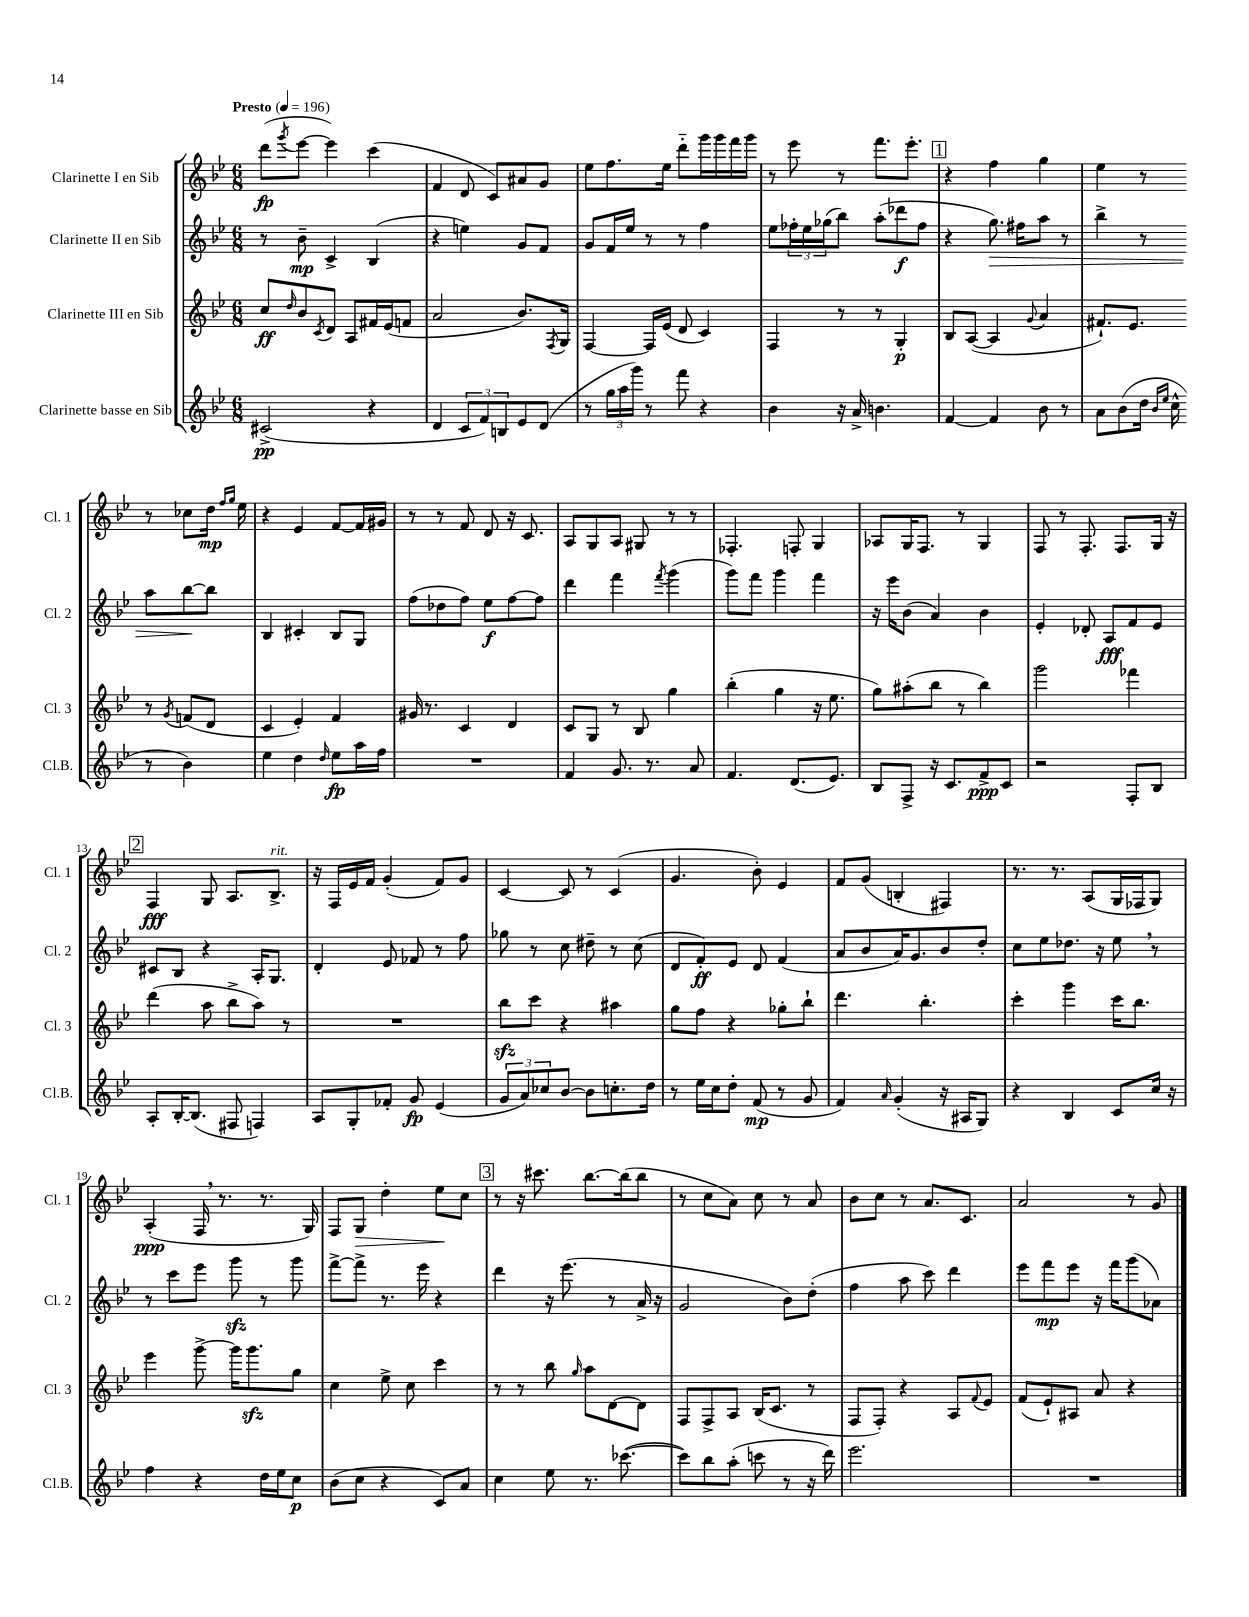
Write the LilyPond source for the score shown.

<<
\new StaffGroup <<
\new Staff = "s0" \with { instrumentName = "Clarinette I en Sib" shortInstrumentName = "Cl. 1" } {
    \clef treble \key bes \major \numericTimeSignature \time 6/8 \tempo "Presto" 4 = 196
    d'''8\fp( \acciaccatura { g'''8 } ees'''8~ ees'''4) c'''4( |
    f'4 d'8 c'8) ais'8 g'8 |
    ees''8 f''8. ees''16 d'''8-_ g'''16 g'''16 f'''16 g'''16 |
    r8 ees'''8 r8 f'''8. ees'''8.-. |
    \mark \markup { \box "1" } r4 f''4 g''4 |
    ees''4 r8 r8 ces''8 d''16\mp \grace { f''16 g''16 } ees''16 |
    r4 ees'4 f'8~ f'16 gis'16 |
    r8 r8 f'8 d'8 r16 c'8. |
    a8 g8 a8 gis8 r8 r8 |
    fes4.-. f8-. g4 |
    aes8 g16 f8. r8 g4 |
    f8 r8 f8.-. f8. g16 r16 |
    \mark \markup { \box "2" } f4\fff g8 a8. bes8.->^\markup { \italic "rit." } |
    r16 f16 ees'16 f'16 g'4-.( f'8) g'8 |
    c'4~ c'8 r8 c'4( |
    g'4. bes'8-.) ees'4 |
    f'8 g'8( b4-. fis4) |
    r8. r8. a8( g16 fes16 g8) |
    a4-.\ppp( f16 \breathe r8. r8. g16) |
    f8 g8\> d''4-. ees''8\! c''8 |
    \mark \markup { \box "3" } r8 r16 cis'''8. bes''8.~ bes''16( bes''8 |
    r8 c''8 a'8) c''8 r8 a'8 |
    bes'8 c''8 r8 a'8. c'8. |
    a'2 r8 g'8 \bar "|." |
}
\new Staff = "s1" \with { instrumentName = "Clarinette II en Sib" shortInstrumentName = "Cl. 2" } {
    \clef treble \key bes \major \numericTimeSignature \time 6/8
    r8 bes'8--\mp c'4-> bes4( |
    r4 e''4) g'8 f'8 |
    g'8 f'16 ees''16 r8 r8 f''4 |
    ees''8 \tuplet 3/2 { fes''16-. ees''16 ges''16( } bes''8) a''8-.( des'''8\f fes''8 |
    \mark \markup { \box "1" } r4 g''8.\>) fis''16 a''8 r8 |
    bes''4-> r8 a''8 bes''8~\! bes''8 |
    bes4 cis'4-. bes8 g8 |
    f''8( des''8 f''8) ees''8\f f''8~ f''8 |
    d'''4 f'''4 \acciaccatura { f'''8 } g'''4( |
    g'''8) f'''8 g'''4 f'''4 |
    r16 ees'''16 bes'8( a'4) bes'4 |
    ees'4-. des'8-. a8\fff f'8 ees'8 |
    \mark \markup { \box "2" } cis'8 bes8 r4 a16-. g8. |
    d'4-. ees'8 fes'8 r8 f''8 |
    ges''8 r8 c''8 dis''8-- r8 c''8( |
    d'8 f'8-.\ff) ees'8 d'8 f'4( |
    a'8 bes'8 a'16) g'8. bes'8 d''8-. |
    c''8 ees''8 des''8. r16 ees''8 \breathe r8 |
    r8 c'''8 ees'''8 g'''8\sfz r8 g'''8 |
    f'''8~-> f'''8-> r8. ees'''16 r4 |
    \mark \markup { \box "3" } d'''4 r16 ees'''8.( r8 a'16-> r16 |
    g'2 bes'8) d''8-.( |
    f''4 a''8 c'''8) d'''4 |
    ees'''8 f'''8\mp ees'''8 r16 f'''16 g'''8( aes'8) \bar "|." |
}
\new Staff = "s2" \with { instrumentName = "Clarinette III en Sib" shortInstrumentName = "Cl. 3" } {
    \clef treble \key bes \major \numericTimeSignature \time 6/8
    c''8\ff \grace { d''16 } bes'8 \acciaccatura { c'8 } d'8 a8 fis'16 ees'16( f'8 |
    a'2 bes'8.) \acciaccatura { f8 } g16 |
    f4~ f16 ees'16( d'8 c'4) |
    f4 r8 r8 g4-.\p |
    \mark \markup { \box "1" } bes8 a8~( a4 \appoggiatura { g'8 } a'4 |
    fis'8.-!) ees'8. r8 \acciaccatura { g'8 } f'8( d'8 |
    c'4 ees'4-.) f'4 |
    gis'16 r8. c'4 d'4 |
    c'8 g8 r8 bes8 g''4 |
    bes''4-.( g''4 r16 ees''8. |
    g''8) ais''8-.( bes''8 r8 bes''4) |
    g'''2 fes'''4 |
    \mark \markup { \box "2" } d'''4( a''8 bes''8-> a''8) r8 |
    R2. |
    bes''8\sfz c'''8 r4 ais''4 |
    g''8 f''8 r4 ges''8-. bes''8-! |
    d'''4. bes''4.-. |
    c'''4-. g'''4 c'''16 bes''8. |
    ees'''4 g'''8~-> g'''16 g'''8.\sfz g''8 |
    c''4 ees''8-> c''8 c'''4 |
    \mark \markup { \box "3" } r8 r8 bes''8 \grace { g''16 } a''8 d'8~ d'8 |
    f8 f8-> a8 bes16( c'8. r8 |
    f8 f8-.) r4 a8 \appoggiatura { f'8 } ees'8 |
    f'8( ees'8-!) ais8 a'8 r4 \bar "|." |
}
\new Staff = "s3" \with { instrumentName = "Clarinette basse en Sib" shortInstrumentName = "Cl.B." } {
    \clef treble \key bes \major \numericTimeSignature \time 6/8
    cis'2->\pp( r4 |
    d'4 \tuplet 3/2 { c'8 f'8) b8 } ees'8 d'8( |
    r8 \tuplet 3/2 { g''16 a''16 g'''16) } r8 f'''8 r4 |
    bes'4 r16 a'16-> b'4. |
    \mark \markup { \box "1" } f'4~ f'4 bes'8 r8 |
    a'8 bes'8( d''16 \grace { bes'16 ees''16 } c''16-^ r8 bes'4) |
    ees''4 d''4 \grace { d''16 } ees''8\fp a''16 f''16 |
    R2. |
    f'4 g'8. r8. a'8 |
    f'4. d'8.( ees'8.) |
    bes8 f8-> r16 c'8. f'8->\ppp c'8 |
    r2 f8-. bes8 |
    \mark \markup { \box "2" } a8-. bes16~-. bes8.( fis8 f4) |
    a8 g8-. fes'8-. g'8\fp ees'4( |
    \tuplet 3/2 { g'8 a'8) ces''8 } bes'8~ bes'8 c''8.-. d''16 |
    r8 ees''16 c''16 d''8-. f'8\mp( r8 g'8 |
    f'4) \grace { a'16 } g'4-.( r16 ais16 g8) |
    r4 bes4 c'8 c''16 r16 |
    f''4 r4 d''16 ees''16 c''8\p |
    bes'8( c''8 r4 c'8) a'8 |
    \mark \markup { \box "3" } c''4 ees''8 r8. ces'''8.~( |
    ces'''8) bes''8 a''8-.( c'''8 r8 r16 d'''16) |
    ees'''2. |
    R2. \bar "|." |
}
>>
>>
